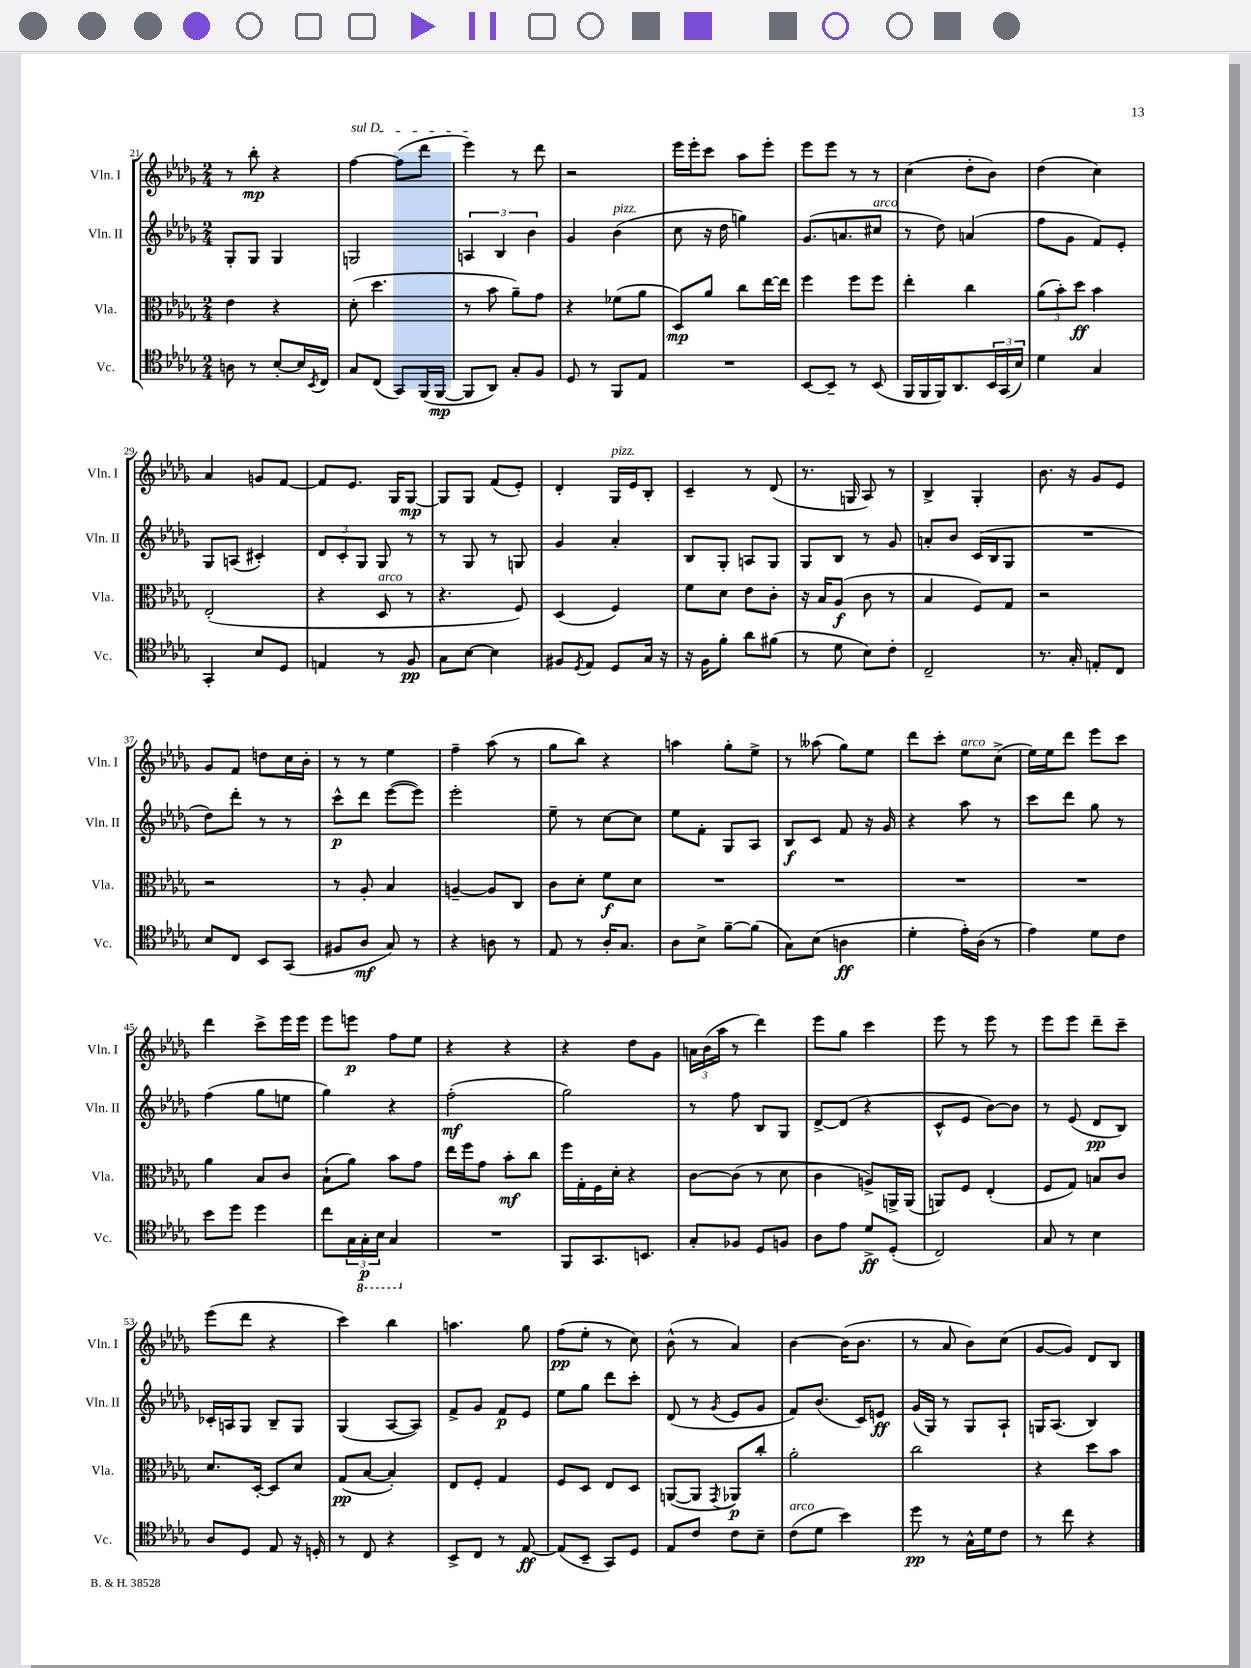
<<
\new StaffGroup <<
\new Staff = "s0" \with { instrumentName = "Vln. I" shortInstrumentName = "Vln. I" } {
    \clef treble \key des \major \numericTimeSignature \time 2/4
    r8 bes''8-.\mp r4 |
    \once \override TextSpanner.bound-details.left.text = \markup { \italic "sul D" } f''4~\startTextSpan f''8( des'''8 |
    ees'''4\stopTextSpan) r8 des'''8 |
    r2 |
    ees'''16 ees'''16-. c'''8 aes''8 ees'''8-. |
    ees'''8 ees'''8 r8 r8 |
    c''4( des''8-. bes'8) |
    des''4( c''4) |
    aes'4 g'8 f'8~ |
    f'8 ees'8. ges16 ges8~\mp |
    ges8 ges8 f'8( ees'8-.) |
    des'4-. ges16^\markup { \italic "pizz." } ees'16 bes8-. |
    c'4-- r8 des'8( |
    r8. g16 aes8) r8 |
    bes4-> ges4-. |
    bes'8. r16 ges'8 ees'8 |
    ges'8 f'8 d''8 c''16 bes'16-. |
    r8 r8 ees''4 |
    f''4-- aes''8( r8 |
    ges''8 bes''8) r4 |
    a''4 ges''8-. ees''8-> |
    r8 aeses''8( ges''8) ees''8 |
    des'''8 c'''8-. ees''8^\markup { \italic "arco" } c''8->( |
    ees''16) ees''16 des'''8 ees'''8 c'''8 |
    des'''4 c'''8-> ees'''16 ees'''16 |
    ees'''8 e'''8\p f''8 ees''8 |
    r4 r4 |
    r4 des''8 ges'8 |
    \tuplet 3/2 { a'16 bes'16( aes''16 } r8 des'''4) |
    ees'''8 ges''8 c'''4 |
    ees'''8 r8 ees'''8 r8 |
    ees'''8 ees'''8 des'''8-- c'''8-- |
    ees'''8( des'''8 r4 |
    c'''4) bes''4 |
    a''4. ges''8 |
    f''8\pp( ees''8-. r8 c''8) |
    bes'8-^( r8 aes'4) |
    bes'4~ bes'16( bes'8. |
    r8 aes'8 bes'8) c''8( |
    ges'8~ ges'8) des'8 bes8 \bar "|." |
}
\new Staff = "s1" \with { instrumentName = "Vln. II" shortInstrumentName = "Vln. II" } {
    \clef treble \key des \major \numericTimeSignature \time 2/4
    ges8-. ges8 ges4 |
    g2 |
    \tuplet 3/2 { a4 bes4 bes'4 } |
    ges'4 bes'4^\markup { \italic "pizz." }( |
    c''8 r16 des''16 g''4) |
    ges'8.( a'8. cis''8^\markup { \italic "arco" } |
    r8 des''8) a'4( |
    f''8 ges'8 f'8) ees'8-. |
    ges8 a8( cis'4-.) |
    \tuplet 3/2 { des'8 c'8-. ges8 } ges8 r8 |
    r8 ges8 r8 g8 |
    ges'4 aes'4-. |
    bes8 ges8-. a8 ges8 |
    ges8 bes8 r8 ges'8 |
    a'8-. bes'8 c'16( bes16 ges8 |
    R2 |
    des''8) des'''8-. r8 r8 |
    c'''8-^\p des'''8 ees'''8~( ees'''8) |
    ees'''2-. |
    ees''8-- r8 c''8~ c''8 |
    ees''8 f'8-. ges8 aes8 |
    bes8\f c'8 f'8 r16 ges'16 |
    r4 aes''8 r8 |
    c'''8 des'''8 ges''8 r8 |
    f''4( ges''8 e''8 |
    ges''4) r4 |
    f''2-.\mf( |
    ges''2) |
    r8 f''8 bes8 ges8 |
    des'8~-> des'8( r4 |
    c'8-^ ees'8 bes'8~) bes'8 |
    r8 ees'8( des'8\pp bes8) |
    ces'16-. a16 ges8 bes8-- ges8 |
    ges4( aes8~ aes8) |
    f'8-> ges'8 f'8\p ees'8 |
    ees''8 ges''8 des'''8 c'''8-. |
    des'8( r8 \acciaccatura { ges'8 } ees'8 ges'8 |
    f'8) bes'8.( c'16) e'8\ff |
    ges'16( ges16) r8 ges8 aes8-! |
    g16 aes8.( bes4) \bar "|." |
}
\new Staff = "s2" \with { instrumentName = "Vla." shortInstrumentName = "Vla." } {
    \clef alto \key des \major \numericTimeSignature \time 2/4
    ees'4 r4 |
    des'8-.( des''4. |
    r8 bes'8 aes'8--) ges'8 |
    r4 fes'8( aes'8 |
    des8\mp) aes'8 c''8 ees''16~ ees''16 |
    f''4 f''8 f''8 |
    ees''4-. c''4 |
    \tuplet 3/2 { aes'8( bes'8-.) des''8\ff } bes'4 |
    ees2-.( |
    r4 des8^\markup { \italic "arco" } r8 |
    r4. f8) |
    des4( f4) |
    f'8 des'8 ees'8 c'8-. |
    r16 bes16 aes8\f( c'8 r8 |
    bes4 f8) ges8 |
    r2 |
    r2 |
    r8 aes8-. bes4 |
    a4~-- a8 c8 |
    c'8 des'8-. f'8\f des'8 |
    R2 |
    R2 |
    R2 |
    R2 |
    aes'4 bes8 c'8 |
    bes8-!( aes'8) bes'8 ges'8 |
    ees''16 f''16 ges'8 bes'8-.\mf c''8 |
    f''16 ges16-. f16 des'16-. r4 |
    c'8~ c'8( r8 des'8 |
    c'4 a8->) a,16-> a,16( |
    a,8) f8 ees4-.( |
    f8 ges8) b8 c'8 |
    des'8. des16~-. des8 des'8 |
    ges8\pp( bes8~ bes4-.) |
    ees8 f8-. ges4 |
    f8 des8 ees8 des8 |
    a,8~( a,8 \acciaccatura { ges,8 } aes,8\p) c''8-. |
    aes'2-. |
    c''2 |
    r4 des''8 bes'8 \bar "|." |
}
\new Staff = "s3" \with { instrumentName = "Vc." shortInstrumentName = "Vc." } {
    \clef tenor \key des \major \numericTimeSignature \time 2/4
    a8 r8 bes8~-. bes16 \acciaccatura { bes,8 } c16 |
    ges8 c8( ges,8) f,16( f,16~\mp |
    f,8 aes,8) ges8-. f8 |
    des8 r8 f,8 ees8 |
    R2 |
    bes,8~ bes,8-- r8 bes,8( |
    f,16 f,16 f,16) aes,8. \tuplet 3/2 { bes,16 ges,16( bes16) } |
    des'4 ges4 |
    ges,4-. bes8 des8 |
    e4 r8 f8\pp |
    ges8 bes8~ bes4 |
    fis8 \acciaccatura { des8 } ees8 des8 ges16 r16 |
    r16 f16 f'8-. aes'8 fis'8( |
    r8 des'8 bes8) c'8-. |
    c2-- |
    r8. ges16-. e8-. c8 |
    bes8 c8 bes,8 ges,8( |
    fis8 aes8\mf ges8) r8 |
    r4 a8 r8 |
    ees8 r8 aes16-. ges8. |
    aes8 bes8-> f'8~-- f'8( |
    ges8) bes8( a4\ff |
    des'4-. ees'16-.) aes16( r8 |
    ees'4) des'8 c'8 |
    bes'8 des''8 des''4 |
    c''8 \tuplet 3/2 { ges16 \ottava #-1 ges,16-.\p bes,16 } ges,4 \ottava #0 |
    R2 |
    f,8 ges,8. b,8. |
    ges8-. fes8 des8 f8 |
    aes8 ees'8 des'8->\ff des8-.( |
    c2) |
    ges8 r8 bes4 |
    aes8 des8 ees8 r16 d16-. |
    r8 c8 r4 |
    bes,8-> c8 r8 ees8~\ff |
    ees8( bes,8-- ges,8) des8 |
    ees8 c'8 c'8 bes8-- |
    c'8^\markup { \italic "arco" }( des'8 bes'4) |
    des''8\pp r8 ges16-^ des'16 c'8 |
    r8 c''8 r4 \bar "|." |
}
>>
>>
\layout { \context { \Score currentBarNumber = #21 } }
